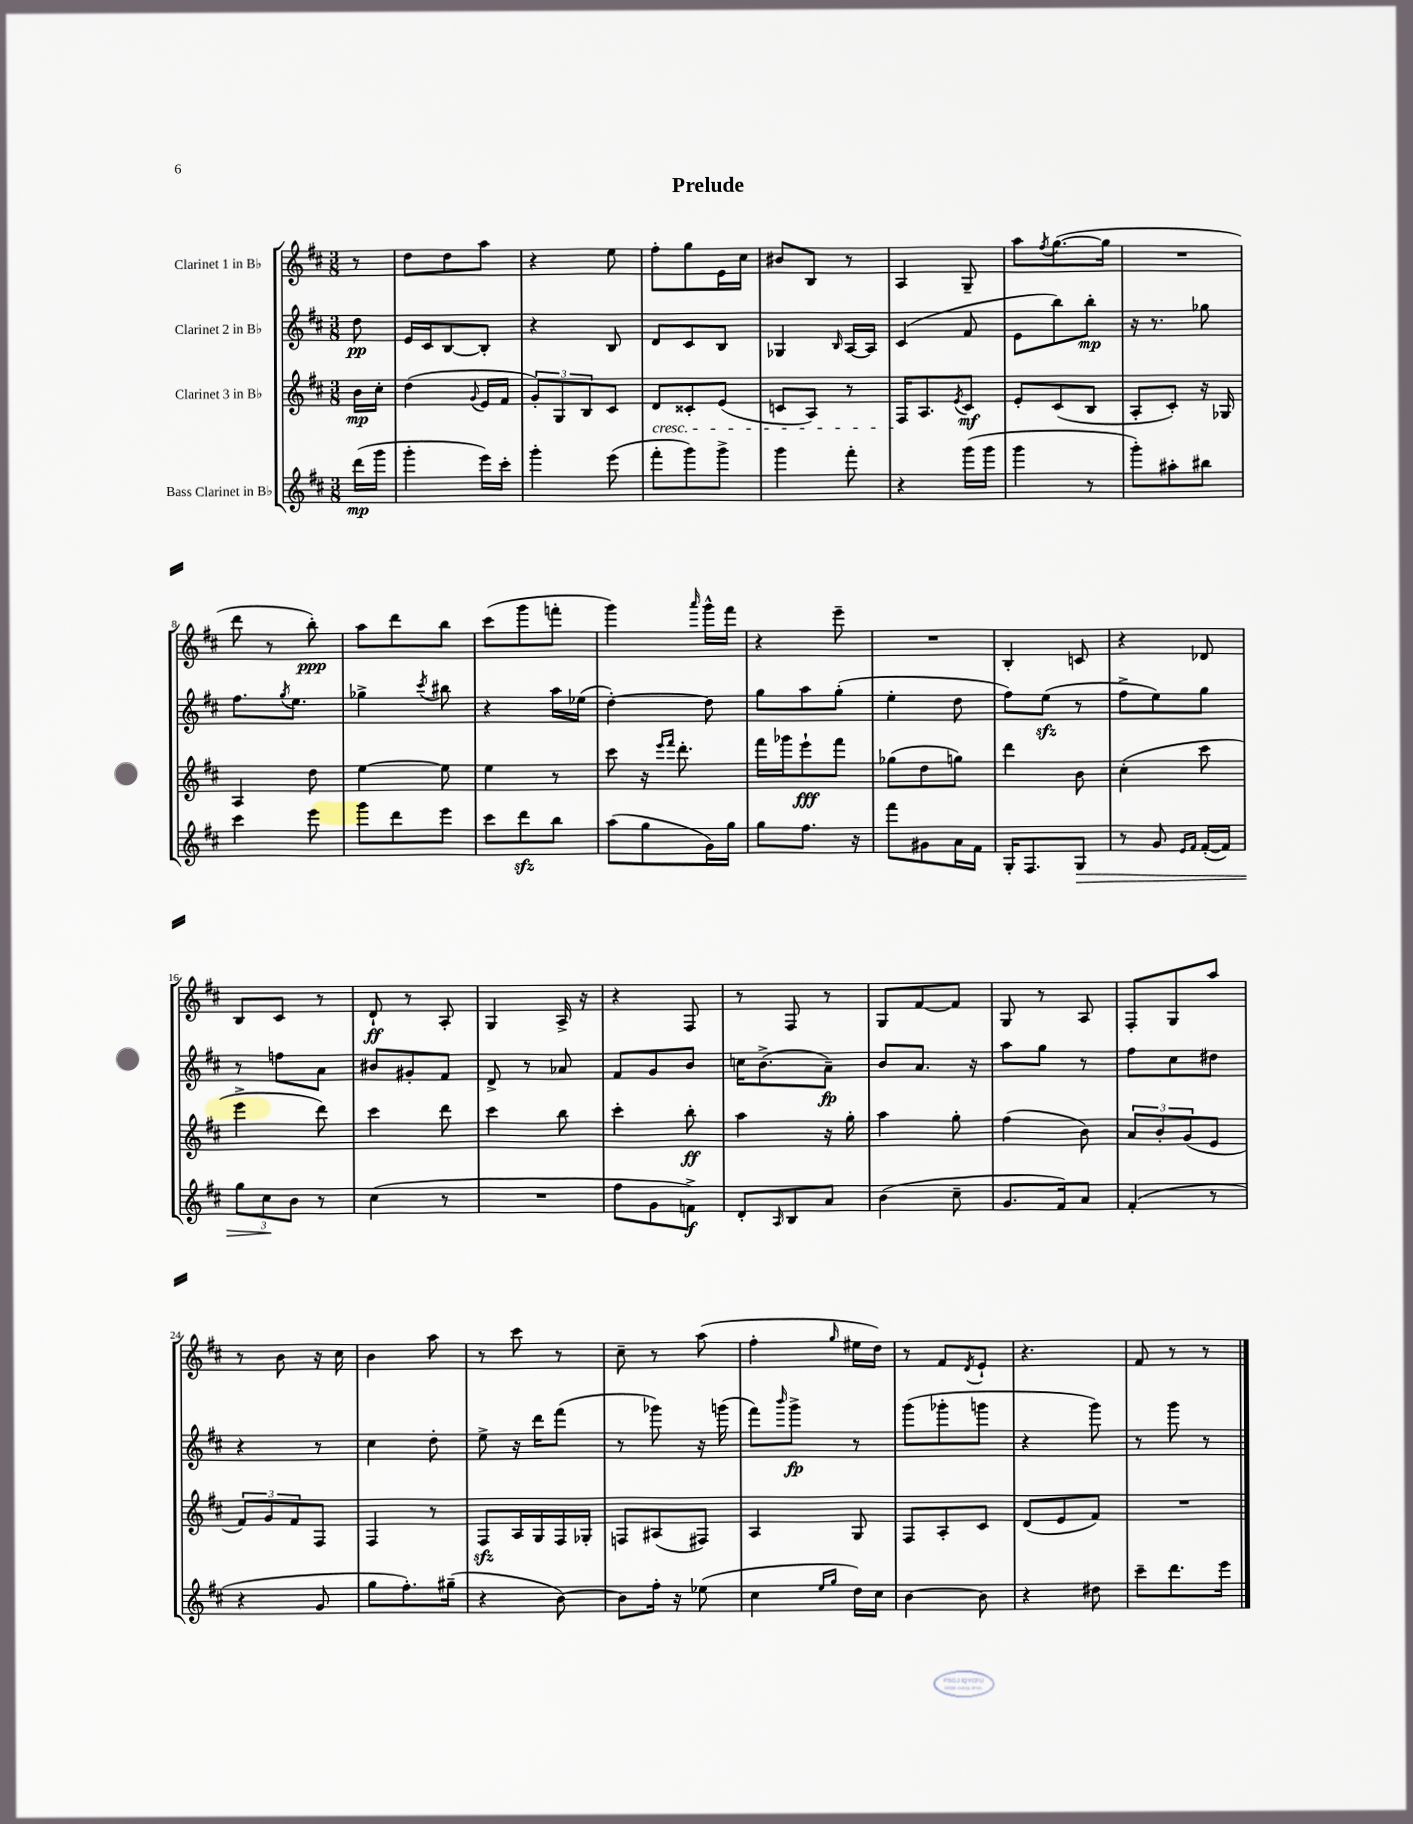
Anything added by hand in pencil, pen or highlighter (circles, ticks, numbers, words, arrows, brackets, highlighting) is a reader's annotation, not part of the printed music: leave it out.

**kern	**kern	**kern	**kern
*staff4	*staff3	*staff2	*staff1
*clefG2	*clefG2	*clefG2	*clefG2
*k[f#c#]	*k[f#c#]	*k[f#c#]	*k[f#c#]
*M3/8	*M3/8	*M3/8	*M3/8
(16ddd	16b	8dd	8r
16ggg	16cc#'	.	.
=	=	=	=
4ggg'	(4dd	16e	8dd
.	.	16c#	.
.	.	[8B	8dd
.	8qqg	.	.
16eee)	16e	8B']	8aa
16ccc#'	16f#	.	.
=	=	=	=
4ggg'	12g')	4r	4r
.	12G	.	.
.	12B	.	.
(8eee	8c#	8B	8ee
=	=	=	=
8fff#'	8d	8d	8ff#'
8ggg)	8c##'	8c#	8gg
8ggg^	(8e	8B	16e
.	.	.	16cc#
=	=	=	=
4ggg	8c	4G-	8b#
.	8A)	.	8B
.	.	16qqB	.
8fff#'	8r	[16A	8r
.	.	16A]	.
=	=	=	=
4r	16F#	(4c#	4A
.	8.A	.	.
.	8qe	.	.
(16ggg	8c#	8f#	8G~
16ggg	.	.	.
=	=	=	=
4ggg	8e'	8e	8aa
.	.	.	8qff#
.	(8c#	8bb)	([8.gg
8r	8B	8bb'	.
.	.	.	16gg]
=	=	=	=
8ggg')	8A'	16r	4.r
.	.	8.r	.
8aa#'	8c#')	.	.
8bb#	16r	8gg-	.
.	16G-	.	.
=	=	=	=
4ccc#	4A	8.ff#	8ddd
.	.	.	8r
.	.	8qgg	.
.	.	8.ee	.
8eee	8dd	.	8bb')
=	=	=	=
8ggg	[4ee	4gg-^	8aa
8ddd	.	.	8ddd
.	.	8qccc#	.
8eee	8ee]	8bb#	8bb
=	=	=	=
8ccc#	4ee	4r	(8ccc#
8ddd	.	.	8ggg
8bb	8r	16aa	8fff'
.	.	(16ee-	.
=	=	=	=
(8aa	8ccc#	[4dd')	4ggg)
8gg	16r	.	.
.	16qqeee	.	.
.	16qqfff#	.	.
.	8.ddd'	.	.
.	.	.	16qqaaa
16g)	.	8dd]	16ggg^^
16gg	.	.	16fff#
=	=	=	=
8gg	16fff#	8gg	4r
.	16ggg-	.	.
8.ff#	8eee`	8aa	.
.	8fff#	(8gg'	8eee~
16r	.	.	.
=	=	=	=
8fff#	(8gg-	4ee'	4.r
8g#	8dd	.	.
16a	8gg)	8dd	.
16f#	.	.	.
=	=	=	=
16G'	4ddd	8ff#)	4B'
8.F#	.	.	.
.	.	(8ee	.
8G	8b	8r	8c
=	=	=	=
8r	(4cc#'	8ff#^	4r
8g	.	8ee)	.
16qqe	.	.	.
16qqf#	.	.	.
([16f#'	8ccc#	8gg	8d-
16f#])	.	.	.
=	=	=	=
12gg	4eee^	8r	8B
12cc#	.	.	.
.	.	8ff	8c#
12b	.	.	.
8r	8ddd)	8a	8r
=	=	=	=
(4cc#	4ccc#	8b#	8d`
.	.	8g#'	8r
8r	8ddd	8f#	8A'
=	=	=	=
4.r	4ccc#	8d^	4G
.	.	8r	.
.	8bb	8a-	16A^
.	.	.	16r
=	=	=	=
8ff#	4ccc#'	8f#	4r
8g	.	8g	.
8f^)	8bb'	8b	8F#
=	=	=	=
8d'	4aa	16cc	8r
.	.	(8.b^	.
16qqA	.	.	.
8B	.	.	8F#
8a	16r	8a~)	8r
.	16gg'	.	.
=	=	=	=
(4b	4aa	8b	8G
.	.	8.a	[8f#
8cc#~	8gg'	.	8f#]
.	.	16r	.
=	=	=	=
8.g	(4ff#	8aa	8G
.	.	8gg	8r
16f#)	.	.	.
8a	8b)	8r	8A
=	=	=	=
(4f#'	12a	8ff#	8F#'
.	12b'	.	.
.	.	8cc#	8G
.	(12g	.	.
8r	8e	8dd#	8aa
=	=	=	=
4r	12f#)	4r	8r
.	12g	.	.
.	.	.	8b
.	12f#	.	.
8g	8F#	8r	16r
.	.	.	16cc#
=	=	=	=
8gg	4F#	4cc#	4b
8.ff#')	.	.	.
.	8r	8dd'	8aa
(16gg#~	.	.	.
=	=	=	=
4r	8F#	8ee^	8r
.	16A	16r	8ccc#
.	16G	16ddd	.
[8b)	16F#	(8fff#	8r
.	16G-'	.	.
=	=	=	=
8b]	8F	8r	8cc#~
16ff#'	(8A#	8ggg-)	8r
16r	.	.	.
(8ee-	8F#)	16r	(8aa
.	.	(16ggg	.
=	=	=	=
4cc#	4A	8fff#)	4ff#'
.	.	16qqbbb	.
.	.	8ggg^	.
16qqee	.	.	.
16qqgg	.	.	16qqgg
16dd)	8G	8r	16ee#
16cc#	.	.	16dd)
=	=	=	=
[4b	8F#	(8ggg	8r
.	8A'	8ggg-'	8f#
.	.	.	8qd
8b]	8c#	8ggg	8e`
=	=	=	=
4r	(8d	4r	4.r
.	8e	.	.
8dd#	8f#)	8ggg)	.
=	=	=	=
8ccc#~	4.r	8r	8f#
8.ddd	.	8ggg	8r
.	.	8r	8r
16eee	.	.	.
==	==	==	==
*-	*-	*-	*-
